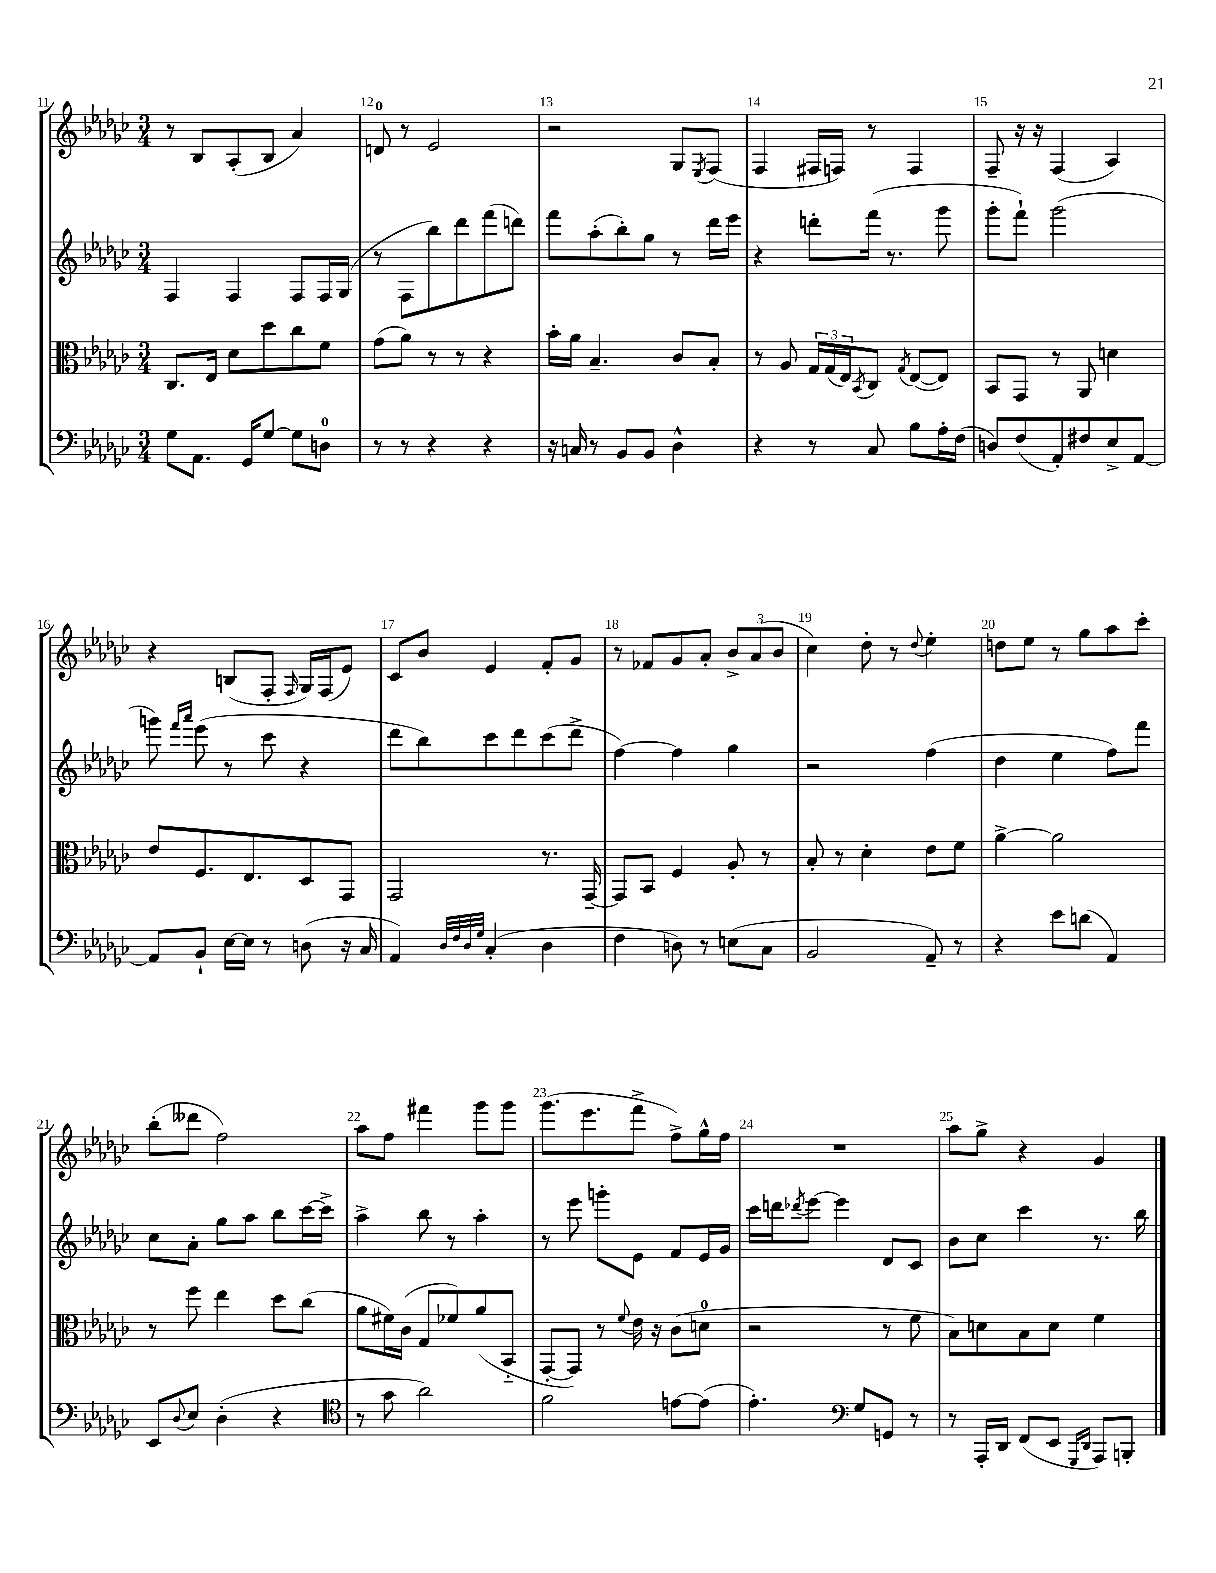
<<
\new StaffGroup <<
\new Staff = "s0" {
    \clef treble \key ges \major \numericTimeSignature \time 3/4
    r8 bes8 aes8-.( bes8 aes'4) |
    d'8-0 r8 ees'2 |
    r2 ges8 \acciaccatura { ees8 } f8( |
    f4 fis16 f16) r8 f4 |
    f8-- r16 r16 f4( aes4) |
    r4 b8( f8-. \grace { f16 } ges16) f16( ees'8) |
    ces'8 bes'8 ees'4 f'8-. ges'8 |
    r8 fes'8 ges'8 aes'8-. \tuplet 3/2 { bes'8-> aes'8( bes'8 } |
    ces''4) des''8-. r8 \appoggiatura { des''8 } ees''4-. |
    d''8 ees''8 r8 ges''8 aes''8 ces'''8-. |
    bes''8-.( deses'''8 f''2) |
    aes''8 f''8 fis'''4 ges'''8 ges'''8 |
    ges'''8.( ees'''8. f'''8-> f''8->) ges''16-^ f''16 |
    R2. |
    aes''8 ges''8-> r4 ges'4 \bar "|." |
}
\new Staff = "s1" {
    \clef treble \key ges \major \numericTimeSignature \time 3/4
    f4 f4 f8 f16 ges16( |
    r8 f8 bes''8) des'''8 f'''8( d'''8) |
    f'''8 aes''8-.( bes''8-.) ges''8 r8 des'''16 ees'''16 |
    r4 d'''8-. f'''16( r8. ges'''8 |
    ges'''8-. f'''8-!) ges'''2( |
    g'''8) \grace { f'''16 aes'''16 } ees'''8( r8 ces'''8 r4 |
    des'''8 bes''8) ces'''8 des'''8 ces'''8( des'''8-> |
    f''4~) f''4 ges''4 |
    r2 f''4( |
    des''4 ees''4 f''8) f'''8 |
    ces''8 aes'8-. ges''8 aes''8 bes''8 ces'''16~ ces'''16-> |
    aes''4-> bes''8 r8 aes''4-. |
    r8 ees'''8 g'''8-. ees'8 f'8 ees'16 ges'16 |
    ces'''16 d'''16 \acciaccatura { des'''8 } ees'''8~ ees'''4 des'8 ces'8 |
    bes'8 ces''8 ces'''4 r8. bes''16 \bar "|." |
}
\new Staff = "s2" {
    \clef alto \key ges \major \numericTimeSignature \time 3/4
    ces8. ees16 des'8 des''8 ces''8 f'8 |
    ges'8( aes'8) r8 r8 r4 |
    bes'16-. aes'16 bes4.-- ces'8 bes8-. |
    r8 aes8 \tuplet 3/2 { ges16 ges16( ees16) } \acciaccatura { bes,8 } ces8 \acciaccatura { ges8 } ees8~( ees8) |
    bes,8 ges,8 r8 aes,8 d'4 |
    ees'8 f8. ees8. des8 ges,8 |
    ges,2 r8. ges,16~-- |
    ges,8 bes,8 f4 aes8-. r8 |
    bes8-. r8 des'4-. ees'8 f'8 |
    aes'4~-> aes'2 |
    r8 f''8 ees''4 des''8 ces''8( |
    aes'8 fis'16) ces'16( ges8 fes'8) aes'8( bes,8-_ |
    ges,8~-. ges,8) r8 \appoggiatura { f'8 } ees'16 r16 ces'8( d'8-0 |
    r2 r8 f'8 |
    bes8) d'8 bes8 d'8 f'4 \bar "|." |
}
\new Staff = "s3" {
    \clef bass \key ges \major \numericTimeSignature \time 3/4
    ges8 aes,8. ges,16 ges8~ ges8 d8-0 |
    r8 r8 r4 r4 |
    r16 c16 r8 bes,8 bes,8 des4-^ |
    r4 r8 ces8 bes8 aes16-. f16( |
    d8) f8( aes,8-.) fis8 ees8-> aes,8~ |
    aes,8 bes,8-! ees16~ ees16 r8 d8( r16 ces16 |
    aes,4) \grace { des32 f32 des32 ges32 } ces4-.( des4 |
    f4 d8) r8 e8( ces8 |
    bes,2 aes,8--) r8 |
    r4 ees'8 d'8( aes,4) |
    ees,8 \appoggiatura { des8 } ees8 des4-.( r4 |
    \clef tenor r8 ges'8 aes'2) |
    f'2 e'8~ e'8( |
    ees'4.-.) \clef bass ges8 g,8 r8 |
    r8 aes,,16-. des,16 f,8( ees,8 \grace { ges,,16 des,16 } aes,,8) b,,8-. \bar "|." |
}
>>
>>
\layout { \context { \Score currentBarNumber = #11 \override BarNumber.break-visibility = ##(#f #t #t) barNumberVisibility = #all-bar-numbers-visible } }
